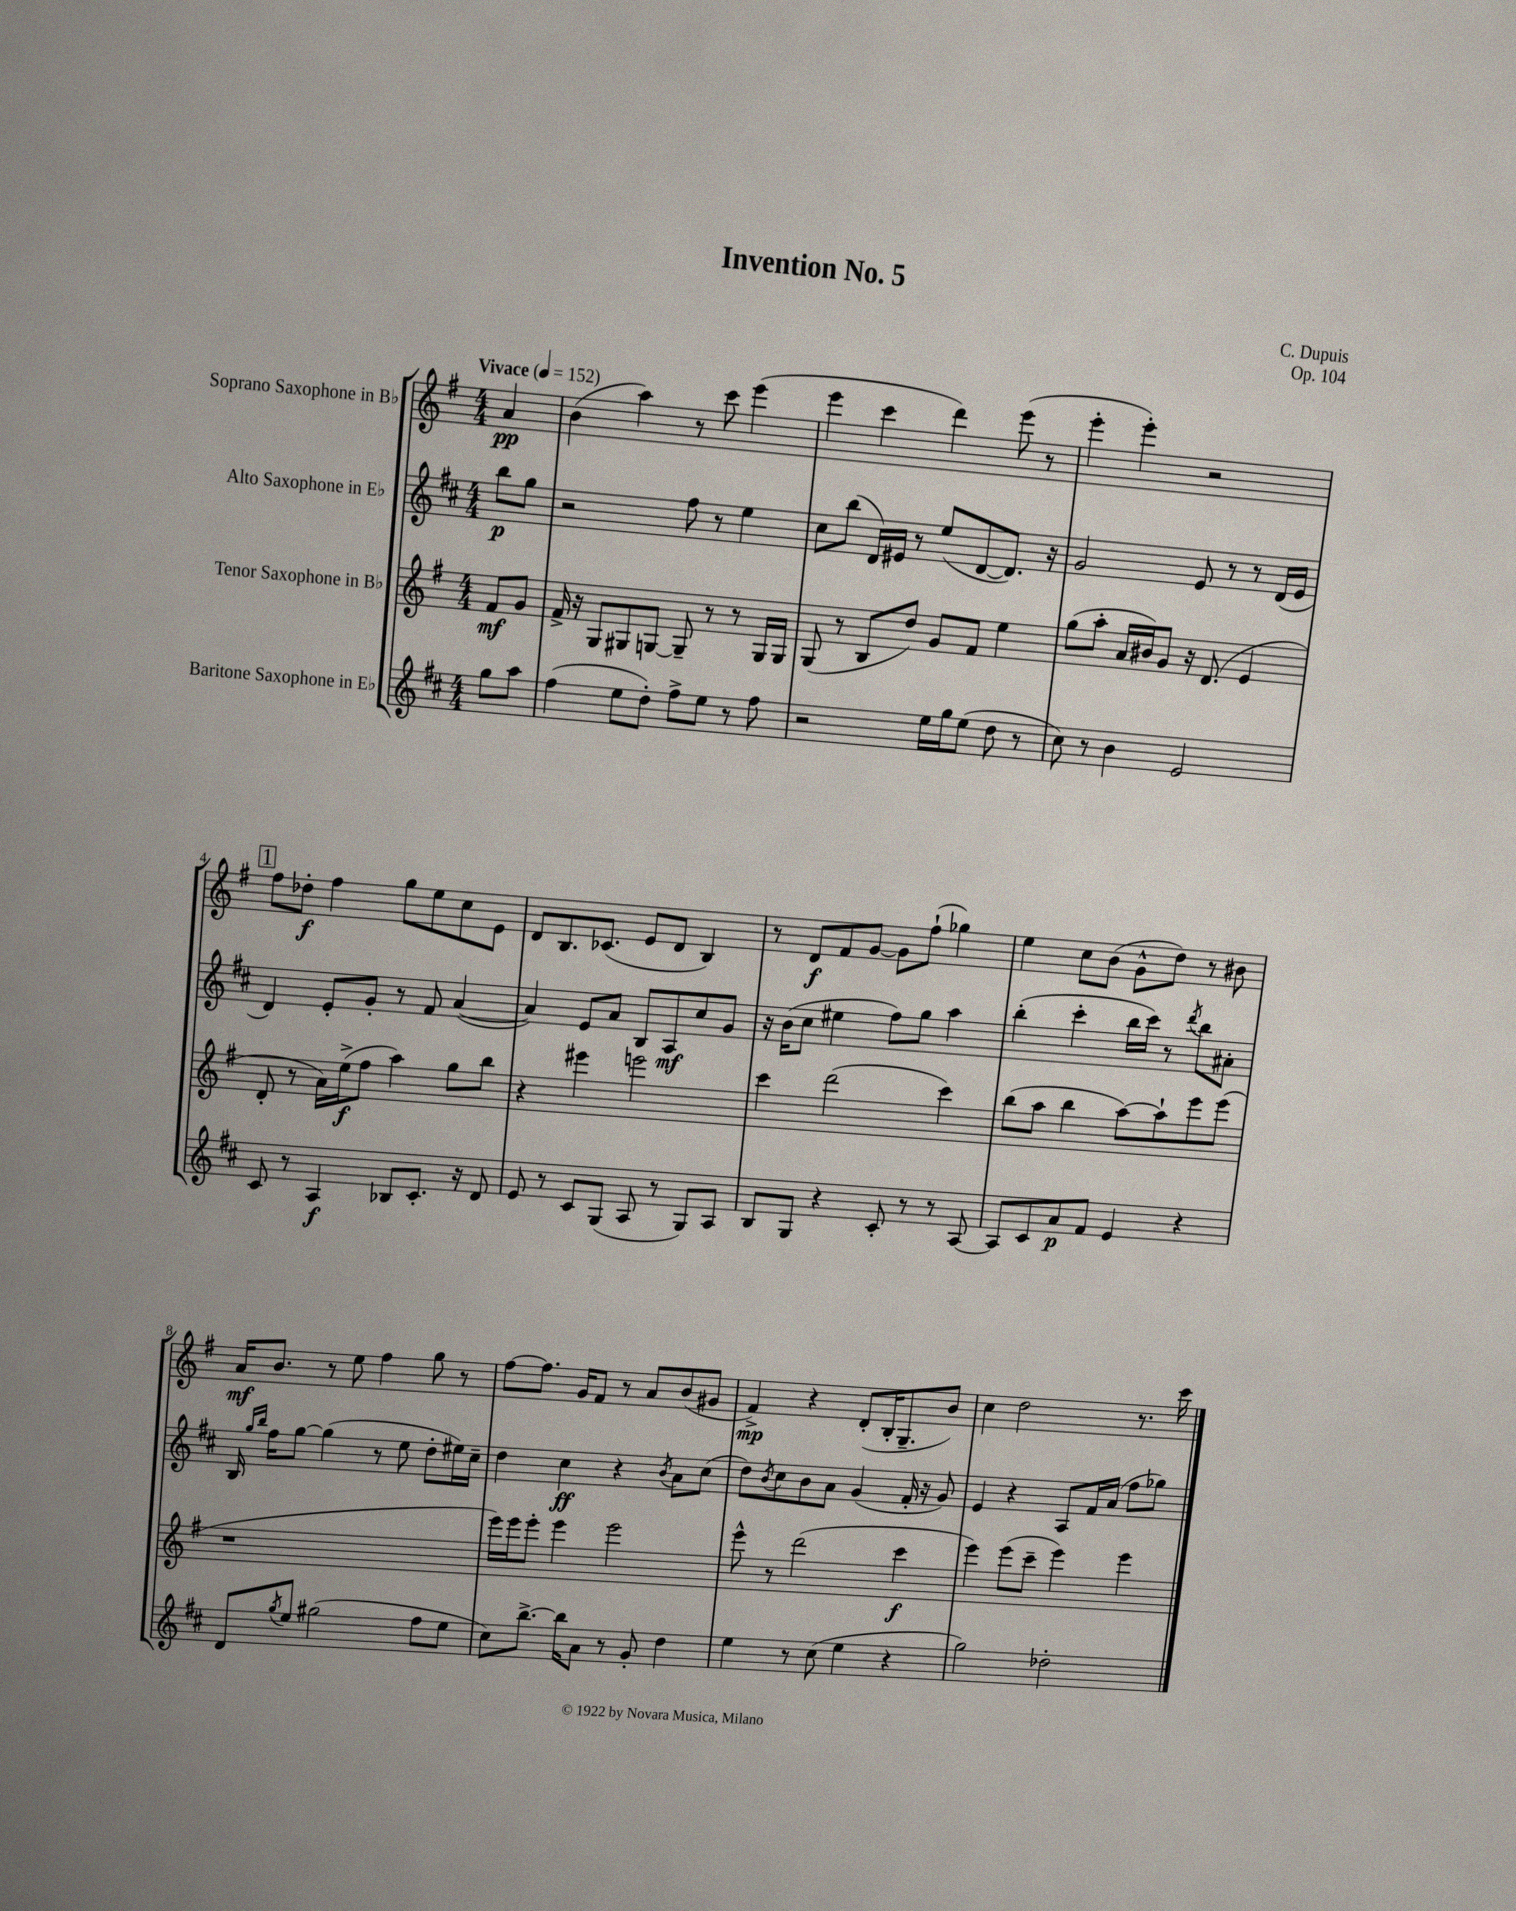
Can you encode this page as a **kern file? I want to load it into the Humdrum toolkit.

**kern	**kern	**kern	**kern
*staff4	*staff3	*staff2	*staff1
*clefG2	*clefG2	*clefG2	*clefG2
*k[f#c#]	*k[f#]	*k[f#c#]	*k[f#]
*M4/4	*M4/4	*M4/4	*M4/4
*MM152	*MM152	*MM152	*MM152
8gg\L	8f#/L	8bb\L	4a/
8aa\J	8g/J	8gg\J	.
=	=	=	=
(4ff#\	16f#^/	2r	(4b\
.	16r	.	.
.	8G/L	.	.
8ee\L	8G#/	.	4aa\)
8dd'\J)	[8G/J	.	.
8ff#^\L	8G~/]	8ff#\	8r
8ee\J	8r	8r	8ccc\
8r	8r	4ee\	(4eee\
8ff#\	16G/LL	.	.
.	16G/JJ	.	.
=	=	=	=
2r	(8G/	8cc#\L	4eee\
.	8r	(8bb\J	.
.	8B/L	16d/LL)	4ccc\
.	.	16e#/JJ	.
.	8dd/J)	8r	.
16ee\LL	8g/L	(8ee/L	4ddd\)
16gg\J	.	.	.
(8ee\J	8f#/J	[8d/	.
8dd\	4ee\	8.d/]J)	(8eee\
8r	.	.	8r
.	.	16r	.
=	=	=	=
8cc#\)	(8gg\L	2g/	4eee'\
8r	8aa'\J	.	.
4b\	16a/LL	.	4eee'\)
.	16b#/J)	.	.
.	8g/J	.	.
2e/	16r	8e/	2r
.	(8.d/	.	.
.	.	8r	.
.	4e/	8r	.
.	.	(16d/LL	.
.	.	16e/JJ	.
=	=	=	=
8c#/	8d'/	4d/)	8ff#\L
8r	8r	.	8dd-'\J
4A/	16a\LL)	8e'/L	4ff#\
.	(16ee^\J	.	.
.	8ff#\J	8g'/J	.
8B-/L	4aa\)	8r	8gg\L
8.c#'/J	.	8f#/	8ee\
.	8gg\L	([4a/	8cc\
16r	.	.	.
8d/	8bb\J	.	8e\J
=	=	=	=
8e/	4r	4a/])	8d/L
8r	.	.	8.B/
8c#/L	4eee#\	8e/L	.
.	.	.	(8.c-/J
(8G/J	.	8a/J	.
8A/	2eee\	8B/L	8e/L
8r	.	8A/	8d/J
8G/L)	.	8cc#/	4B/)
8A/J	.	8g/J	.
=	=	=	=
8B/L	4ccc\	16r	8r
.	.	(16b\LK	.
8G/J	.	8cc#\J	8d/L
4r	(2ddd\	4ee#\	8f#/
.	.	.	[8g/J
8c#'/	.	8ff#\L)	8g\]L
8r	.	8gg\J	(8ff#`\J
8r	4ccc\)	4aa\	4gg-\)
[8A/	.	.	.
=	=	=	=
8A/]L	(8bb\L	(4bb'\	4ee\
8c#/	8aa\J	.	.
8a/	4bb\	4ccc#'\	8cc\L
8f#/J	.	.	(8b\J
4e/	[8aa\L)	16bb\LL	8g^^\L
.	.	16ccc#\JJ)	.
.	8aa`\]	8r	8dd\J)
.	.	8qddd/	.
4r	8eee\	8bb\L	8r
.	(8eee\J	8a#'\J	8b#\
=	=	=	=
8d/L	1r	16B/	16a/LK
.	.	16qqgg/LL	.
.	.	16qqbb/JJ	.
.	.	16ff#\LK	8.b/J
8qgg/	.	.	.
8ee/J	.	[8gg\J	.
(2gg#\	.	(4gg\]	8r
.	.	.	8ee\
.	.	8r	4ff#\
.	.	8ee\	.
8ff#\L	.	8dd'\L	8gg\
8ee\J	.	16ee#\L)	8r
.	.	16cc#~\JJ	.
=	=	=	=
8cc#\L)	16eee\LL)	4dd\	[8ff#\L
.	16eee\J	.	.
[8.bb^\J	8eee'\J	.	8.ff#\]J
.	4eee\	4cc#\	.
16bb\]LK	.	.	16g/LK
8a\J	.	.	8f#/J
8r	2eee\	4r	8r
8g'/	.	.	8a/L
.	.	8qb/	.
4dd\	.	8a\L	(8b/
.	.	(8cc#\J	8g#/J
=	=	=	=
4ee\	8eee^^\	8dd\L)	4f#^/)
.	.	8qb/	.
.	8r	8cc#\	.
8r	(2ddd\	8b\	4r
(8cc#\	.	8a\J	.
4ee\	.	(4g/	(8d'/L
.	.	.	16B'/K
.	.	.	8.G~/
4r	4ccc\	16f#'/	.
.	.	16r	.
.	.	8g/)	8b/J)
=	=	=	=
2gg\)	4eee\)	4e/	4cc\
.	(8eee\L	4r	2dd\
.	8ccc~\J	.	.
2dd-'\	4eee\)	8A/L	.
.	.	16f#/L	.
.	.	(16a/JJ	.
.	4eee\	8ff#\L	8.r
.	.	8gg-\J)	.
.	.	.	16ccc\
==	==	==	==
*-	*-	*-	*-
